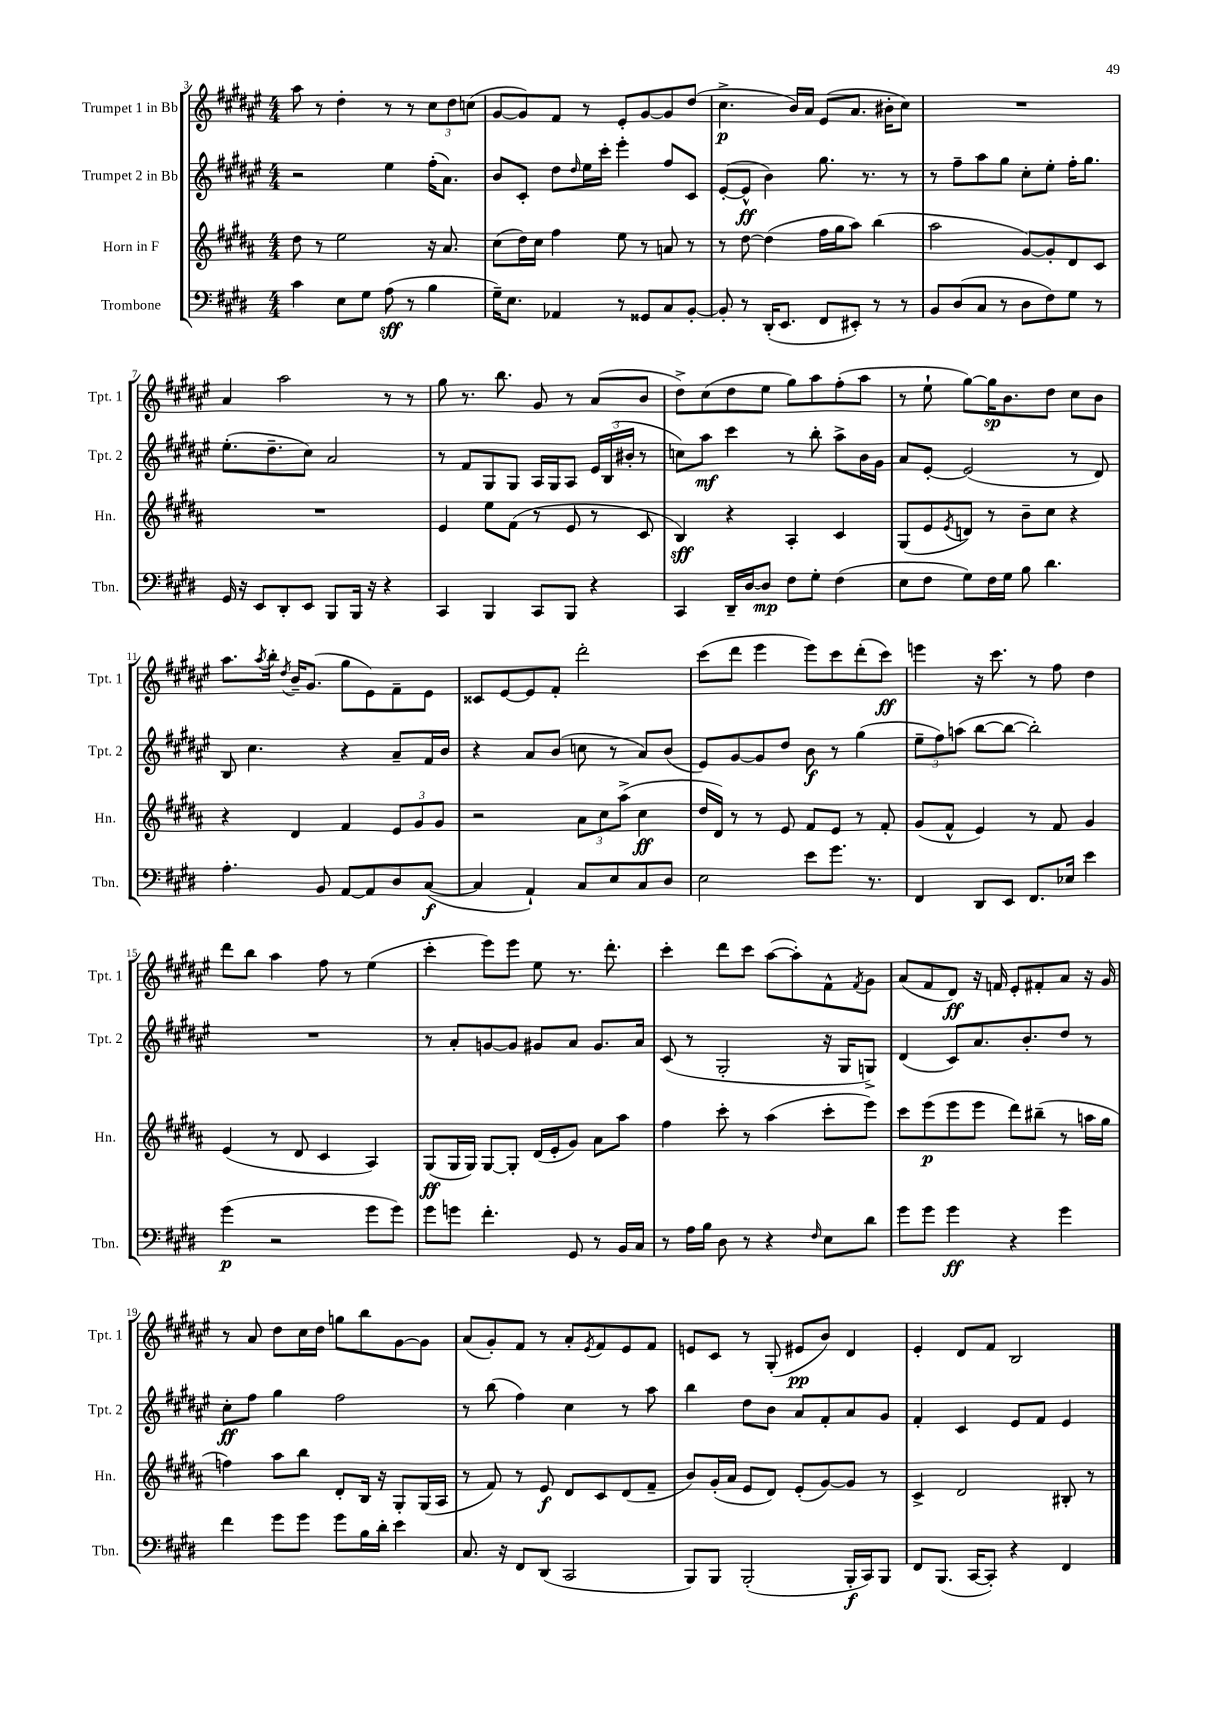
<<
\new StaffGroup <<
\new Staff = "s0" \with { instrumentName = "Trumpet 1 in Bb" shortInstrumentName = "Tpt. 1" } {
    \clef treble \key fis \major \numericTimeSignature \time 4/4
    ais''8 r8 dis''4-. r8 r8 \tuplet 3/2 { cis''8 dis''8 c''8( } |
    gis'8~ gis'8) fis'8 r8 eis'8-. gis'8~ gis'8 dis''8( |
    cis''4.->\p b'16) ais'16 eis'8( ais'8. bis'16-. cis''8) |
    R1 |
    ais'4 ais''2 r8 r8 |
    gis''8 r8. b''8. gis'8 r8 ais'8( b'8 |
    dis''8->) cis''8( dis''8 eis''8 gis''8) ais''8 fis''8-.( ais''8 |
    r8 eis''8-! gis''8~) gis''16\sp b'8. dis''8 cis''8 b'8 |
    ais''8. \acciaccatura { ais''8 } b''16-. \acciaccatura { dis''8 } b'16-- gis'8.( gis''8 eis'8) fis'8-- eis'8 |
    cisis'8 eis'8~ eis'8 fis'8-. dis'''2-. |
    cis'''8( dis'''8 eis'''4 eis'''8) cis'''8 dis'''8-.( cis'''8\ff) |
    e'''4 r16 cis'''8. r8 fis''8 dis''4 |
    dis'''8 b''8 ais''4 fis''8 r8 eis''4( |
    cis'''4-. eis'''8) eis'''8 eis''8 r8. dis'''8.-. |
    cis'''4-. dis'''8 cis'''8 ais''8~( ais''8-.) fis'8-^ \acciaccatura { fis'8 } gis'8 |
    ais'8( fis'8 dis'8\ff) r16 f'16 eis'8-. fis'8-. ais'8 r16 gis'16 |
    r8 ais'8 dis''8 cis''16 dis''16 g''8 b''8 gis'8~ gis'8 |
    ais'8( gis'8-.) fis'8 r8 ais'8-. \acciaccatura { eis'8 } fis'8 eis'8 fis'8 |
    e'8 cis'8 r8 gis8-.( eis'8\pp b'8) dis'4 |
    eis'4-. dis'8 fis'8 b2 \bar "|." |
}
\new Staff = "s1" \with { instrumentName = "Trumpet 2 in Bb" shortInstrumentName = "Tpt. 2" } {
    \clef treble \key fis \major \numericTimeSignature \time 4/4
    r2 eis''4 fis''16-.( ais'8.) |
    b'8 cis'8-. dis''8 \grace { dis''16 } eis''16 cis'''16-. eis'''4-. fis''8 cis'8 |
    eis'8~-.( eis'8-^\ff b'4) gis''8. r8. r8 |
    r8 fis''8-- ais''8 gis''8 cis''8-. eis''8-. fis''16-. gis''8. |
    eis''8.-.( dis''8.-- cis''8) ais'2 |
    r8 fis'8 gis8 gis8 ais16 gis16 ais8 \tuplet 3/2 { eis'16 b16( bis'16-. } r8 |
    c''8) ais''8\mf cis'''4 r8 b''8-. ais''8-> b'16 gis'16 |
    ais'8 eis'8~-. eis'2( r8 dis'8) |
    b8 cis''4. r4 ais'8-- fis'16 b'16 |
    r4 ais'8 b'8( c''8 r8 ais'8) b'8( |
    eis'8) gis'8~ gis'8 dis''8 b'8\f r8 gis''4( |
    \tuplet 3/2 { eis''8-- fis''8) a''8( } b''8~ b''8~ b''2-.) |
    R1 |
    r8 ais'8-. g'8~ g'8 gis'8 ais'8 gis'8. ais'16 |
    cis'8( r8 gis2-. r16 gis16 g8->) |
    dis'4( cis'8) ais'8. b'8.-. dis''8 r8 |
    cis''8-.\ff fis''8 gis''4 fis''2 |
    r8 b''8( fis''4) cis''4 r8 ais''8 |
    b''4 dis''8 b'8 ais'8 fis'8-. ais'8 gis'8 |
    fis'4-. cis'4 eis'8 fis'8 eis'4 \bar "|." |
}
\new Staff = "s2" \with { instrumentName = "Horn in F" shortInstrumentName = "Hn." } {
    \clef treble \key b \major \numericTimeSignature \time 4/4
    dis''8 r8 e''2 r16 ais'8. |
    cis''8( dis''16) cis''16 fis''4 e''8 r8 a'8 r8 |
    r8 dis''8~ dis''4( fis''16 gis''16 ais''8) b''4( |
    ais''2 gis'8~) gis'8-. dis'8 cis'8 |
    R1 |
    e'4 e''8 fis'8( r8 e'8 r8 cis'8 |
    b4\sff) r4 ais4-. cis'4 |
    gis8( e'8 \acciaccatura { e'8 } d'8) r8 b'8-- cis''8 r4 |
    r4 dis'4 fis'4 \tuplet 3/2 { e'8 gis'8 gis'8 } |
    r2 \tuplet 3/2 { ais'8 cis''8 ais''8->( } cis''4\ff |
    dis''16 dis'16) r8 r8 e'8 fis'8 e'8 r8 fis'8-. |
    gis'8( fis'8-^ e'4) r8 fis'8 gis'4 |
    e'4( r8 dis'8 cis'4 ais4) |
    gis8\ff( gis16 gis16) gis8~ gis8-. dis'16( e'16-. gis'8) ais'8 ais''8 |
    fis''4 cis'''8-. r8 ais''4( cis'''8-. e'''8) |
    cis'''8 e'''8\p( e'''8 e'''8 dis'''8) bis''8--( r8 a''16 gis''16 |
    f''4) ais''8 b''8 dis'8-. b16 r16 gis8-. gis16( ais16 |
    r8 fis'8) r8 e'8\f dis'8 cis'8 dis'8( fis'8-- |
    b'8) gis'16-.( ais'16 e'8 dis'8) e'8-.( gis'8~) gis'8 r8 |
    cis'4-> dis'2 bis8-. r8 \bar "|." |
}
\new Staff = "s3" \with { instrumentName = "Trombone" shortInstrumentName = "Tbn." } {
    \clef bass \key e \major \numericTimeSignature \time 4/4
    cis'4 e8 gis8 a8\sff( r8 b4 |
    gis16--) e8. aes,4 r8 gisis,8 cis8 b,8~-. |
    b,8-. r8 dis,16-.( e,8. fis,8 eis,8-.) r8 r8 |
    b,8 dis8( cis8 r8 dis8 fis8) gis8 r8 |
    gis,16 r16 e,8 dis,8-. e,8 b,,8 b,,16 r16 r4 |
    cis,4 b,,4 cis,8 b,,8 r4 |
    cis,4 dis,16-- dis16~ dis8\mp fis8 gis8-. fis4( |
    e8 fis8 gis8) fis16 gis16 b8 dis'4. |
    a4.-. b,8 a,8~ a,8 dis8 cis8~\f( |
    cis4 a,4-!) cis8 e8 cis8 dis8 |
    e2 e'8 gis'8. r8. |
    fis,4 dis,8 e,8 fis,8. ees16 e'4 |
    gis'4\p( r2 gis'8 gis'8) |
    gis'8 g'8 fis'4.-. gis,8 r8 b,16 cis16 |
    r8 a16 b16 dis8 r8 r4 \grace { fis16 } e8 dis'8 |
    gis'8 gis'8 gis'4\ff r4 gis'4 |
    fis'4 gis'8 gis'8 gis'8 b16 dis'16-. e'4 |
    cis8. r16 fis,8 dis,8( cis,2 |
    b,,8) b,,8 b,,2-.( b,,16-.\f cis,16) b,,8 |
    fis,8 b,,8.( cis,16~ cis,8-.) r4 fis,4 \bar "|." |
}
>>
>>
\layout { \context { \Score currentBarNumber = #3 } }
